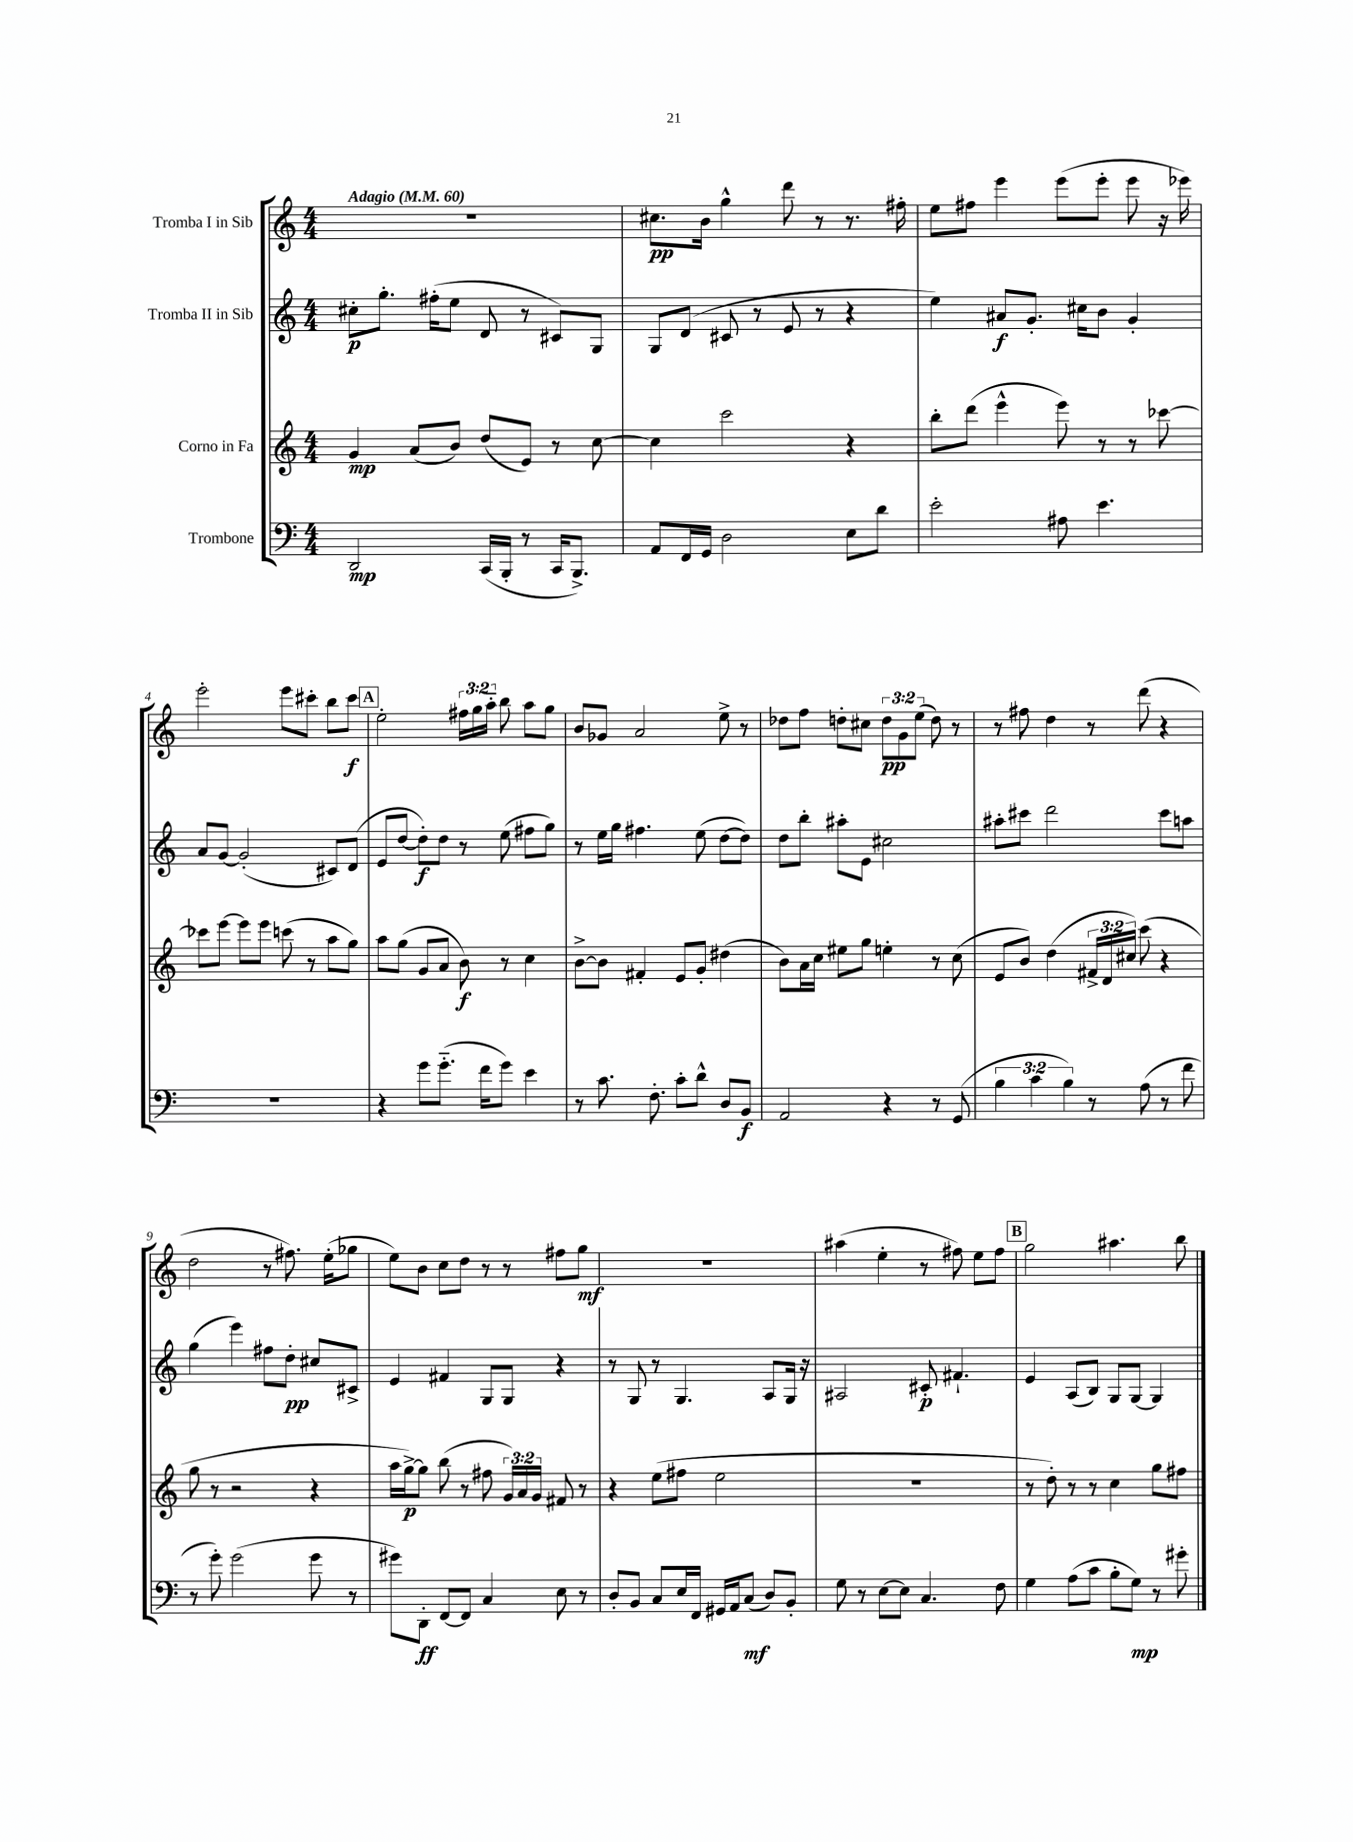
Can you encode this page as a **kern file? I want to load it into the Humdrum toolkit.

**kern	**kern	**kern	**kern
*staff4	*staff3	*staff2	*staff1
*clefF4	*clefG2	*clefG2	*clefG2
*k[]	*k[]	*k[]	*k[]
*M4/4	*M4/4	*M4/4	*M4/4
*MM60	*MM60	*MM60	*MM60
2DD	4g	8cc#'	1r
.	.	8.gg'	.
.	(8a	.	.
.	.	(16ff#'	.
.	8b)	8ee	.
(16CC	(8dd	8d	.
16BBB'	.	.	.
8r	8e)	8r	.
16CC	8r	8c#)	.
8.BBB^)	.	.	.
.	[8cc	8G	.
=	=	=	=
8AA	4cc]	8G	8.cc#
16FF	.	(8d	.
16GG	.	.	16b
2D	2ccc	8c#	4gg^^
.	.	8r	.
.	.	8e	8ddd
.	.	8r	8r
8E	4r	4r	8.r
8d	.	.	.
.	.	.	16ff#'
=	=	=	=
2e'	8bb'	4ee)	8ee
.	(8ddd	.	8ff#
.	4eee^^	8a#	4eee
.	.	8.g'	.
8A#	8eee)	.	(8eee
.	.	16cc#	.
4.e	8r	8b	8eee'
.	8r	4g'	8eee
.	[8ccc-	.	16r
.	.	.	16eee-)
=	=	=	=
1r	8ccc-]	8a	2eee'
.	[8eee	[8g	.
.	8eee]	(2g']	.
.	8eee	.	.
.	(8ccc	.	8eee
.	8r	.	8ccc#'
.	8aa	8c#)	8bb
.	8gg)	(8d	8ccc#
=	=	=	=
4r	8aa	8e	2ee'
.	(8gg	[8dd	.
8g	8g	8dd'])	.
(8.g'~	8a	8dd	.
.	8b)	8r	24ff#
.	.	.	24gg
16f	.	.	.
.	.	.	24aa'~
8g)	8r	(8ee	8bb
4e	4cc	8ff#	8aa
.	.	8gg)	8gg
=	=	=	=
8r	[8b^	8r	8b
8.c	8b]	16ee	8g-
.	.	16gg	.
.	4f#'	4.ff#	2a
8.F'	.	.	.
8c'	8e	.	.
8d^^	8g'	(8ee	.
8D	(4dd#	[8dd	8ee^
8BB	.	8dd])	8r
=	=	=	=
2AA	8b)	8dd	8dd-
.	16a	8bb'	8ff
.	16cc	.	.
.	8ee#	8aa#'	8dd'
.	8gg	8e	8cc#
4r	4ee'	2cc#	12dd
.	.	.	12g
.	.	.	(12ee
8r	8r	.	8dd)
(8GG	(8cc	.	8r
=	=	=	=
6B	8e	8aa#'	8r
.	8b)	8ccc#	8ff#
6c	.	.	.
.	(4dd	2ddd	4dd
6B)	.	.	.
8r	24f#^	.	8r
.	24d	.	.
.	24cc#)	.	.
(8A	(8ccc	.	(8ddd
8r	4r	8ccc#	4r
8f	.	8aa	.
=	=	=	=
8r	8gg	(4gg	2dd
8g')	8r	.	.
(2g	2r	4eee)	.
.	.	8ff#	8r
.	.	8dd'	8.ff#)
8g	4r	8cc#	.
.	.	.	(16ee'
8r	.	8c#^	8gg-
=	=	=	=
8g#)	16aa	4e	8ee)
.	[16gg^)	.	.
8DD'	8gg]	.	8b
[8FF	(8bb	4f#	8cc
8FF]	8r	.	8dd
4C	8ff#	8G	8r
.	24g)	8G	8r
.	24a	.	.
.	24g	.	.
8E	8f#	4r	8ff#
8r	8r	.	8gg
=	=	=	=
8D'	4r	8r	1r
8BB	.	8G	.
8C	(8ee	8r	.
16E	8ff#	4.G	.
16FF	.	.	.
16GG#	2ee	.	.
16AA	.	.	.
(8C	.	.	.
8D)	.	8A	.
8BB'	.	16G	.
.	.	16r	.
=	=	=	=
8G	1r	2A#	(4aa#
8r	.	.	.
[8E	.	.	4ee'
8E]	.	.	.
4.C	.	8c#'	8r
.	.	4.f#`	8ff#)
.	.	.	8ee
8F	.	.	8ff#
=	=	=	=
4G	8r	4e	2gg
.	8dd')	.	.
(8A	8r	(8A	.
8c	8r	8B)	.
8B'	4cc	8G	4.aa#
8G)	.	[8G	.
8r	8gg	4G]	.
8g#'	8ff#	.	8bb
==	==	==	==
*-	*-	*-	*-
